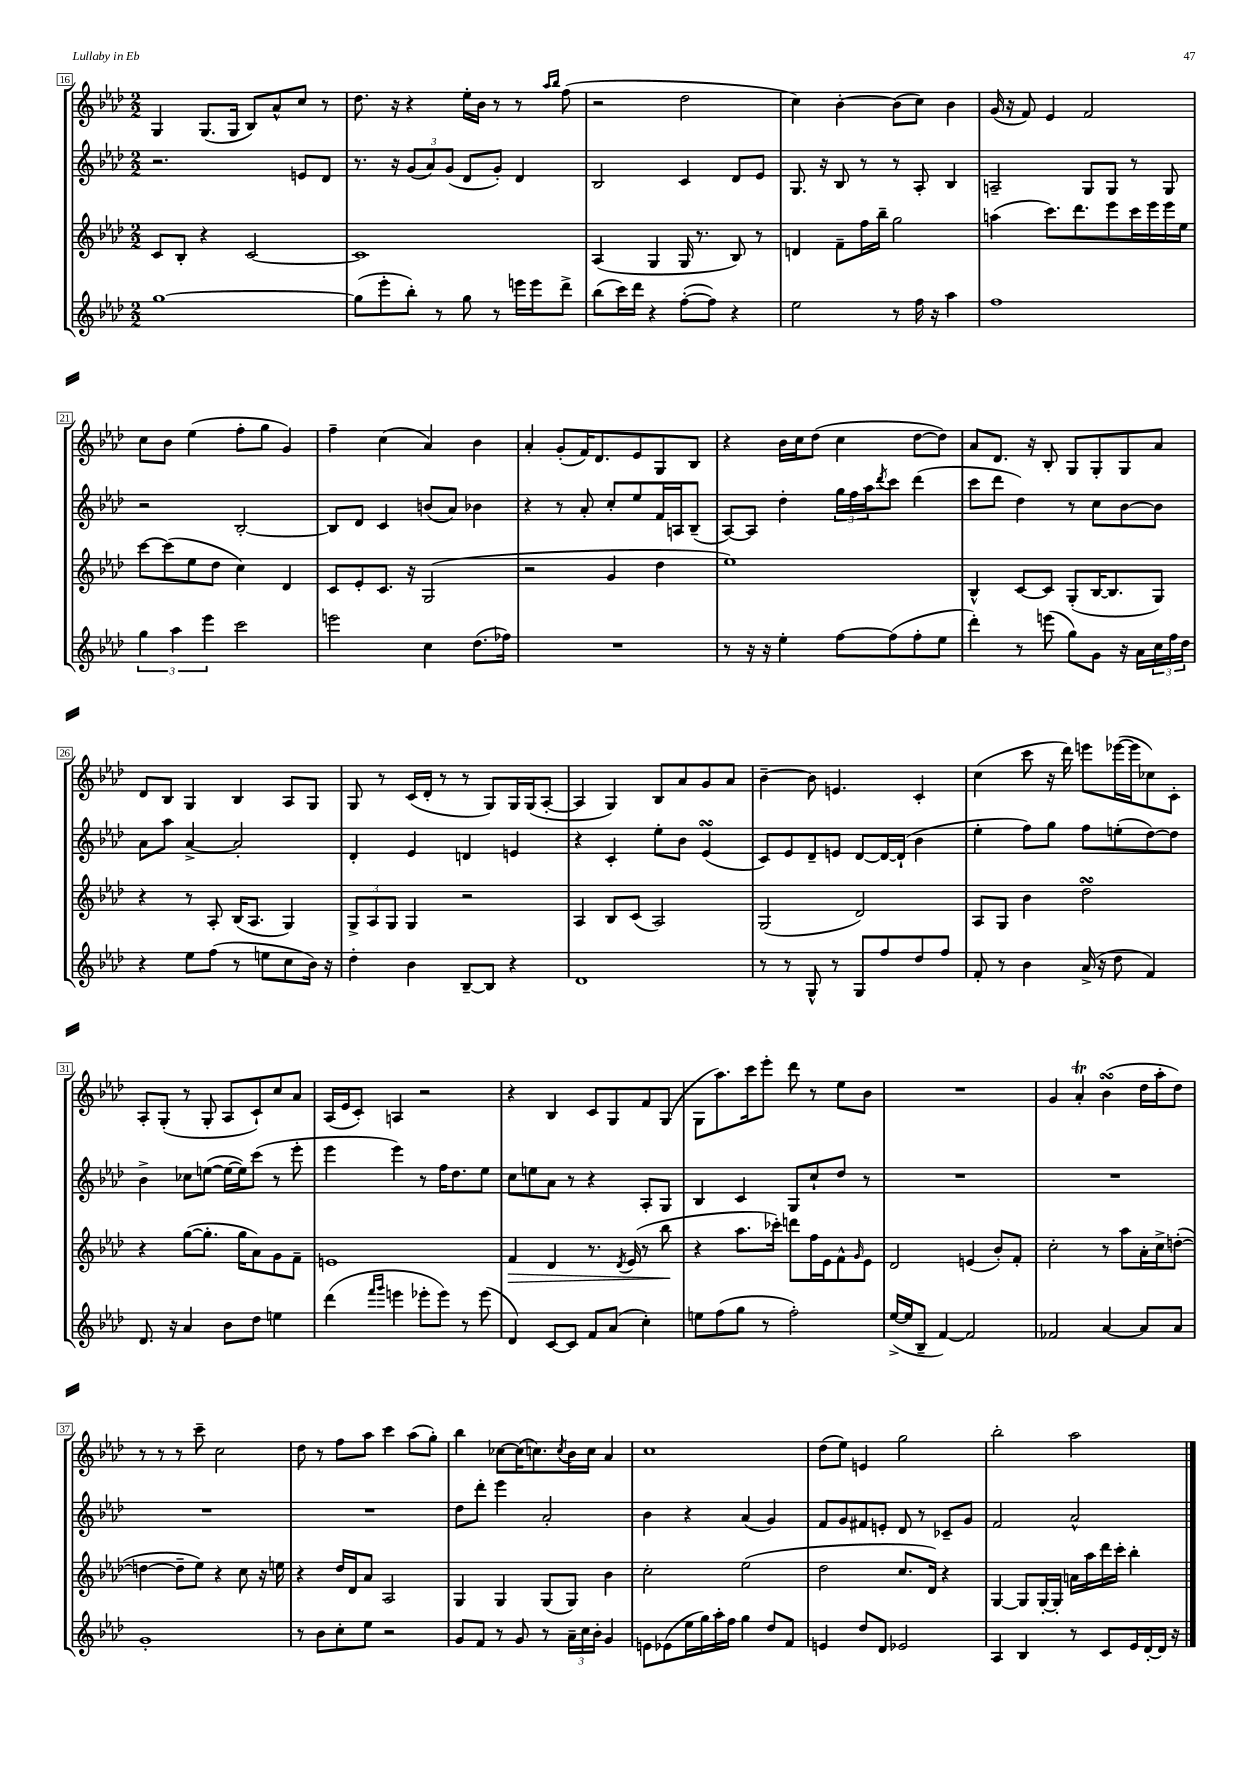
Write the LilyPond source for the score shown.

<<
\new StaffGroup <<
\new Staff = "s0" {
    \clef treble \key aes \major \numericTimeSignature \time 2/2
    g4 g8.( g16 bes8) aes'8-^ c''8 r8 |
    des''8. r16 r4 ees''16-. bes'16 r8 r8 \grace { aes''16 bes''16 } f''8( |
    r2 des''2 |
    c''4) bes'4~-. bes'8( c''8) bes'4 |
    g'16( r16 f'8) ees'4 f'2 |
    c''8 bes'8 ees''4( f''8-. g''8 g'4) |
    f''4-- c''4( aes'4) bes'4 |
    aes'4-. g'8-.( f'16) des'8. ees'8 g8 bes8 |
    r4 bes'16 c''16 des''8( c''4 des''8~ des''8) |
    aes'8 des'8. r16 bes8-. g8 g8-. g8 aes'8 |
    des'8 bes8 g4 bes4 aes8 g8 |
    g8 r8 c'16( des'16-. r8 r8 g8) g16 g16( aes8~-. |
    aes4 g4) bes8 aes'8 g'8 aes'8 |
    bes'4~-- bes'8 e'4. c'4-. |
    c''4( c'''8 r16 des'''16) e'''8 ees'''16~( ees'''16 ces''8) c'8-. |
    aes8-. g8-.( r8 g8-. aes8 c'8-!) c''8 aes'8 |
    aes16( ees'16 c'8-.) a4 r2 |
    r4 bes4 c'8 g8 f'8 g8( |
    g8 aes''8.) c'''16 ees'''8-. des'''8 r8 ees''8 bes'8 |
    R1 |
    g'4 aes'4-.\trill bes'4\turn( des''16 aes''16-. des''8) |
    r8 r8 r8 c'''8-- c''2 |
    des''8 r8 f''8 aes''8 c'''4 aes''8( g''8-.) |
    bes''4 ces''8~ ces''16( c''8.) \acciaccatura { c''8 } bes'16 c''16 aes'4 |
    c''1 |
    des''8( ees''8) e'4 g''2 |
    bes''2-. aes''2 \bar "|." |
}
\new Staff = "s1" {
    \clef treble \key aes \major \numericTimeSignature \time 2/2
    r2. e'8 des'8 |
    r8. r16 \tuplet 3/2 { g'8( aes'8) g'8( } des'8 g'8-.) des'4 |
    bes2 c'4 des'8 ees'8 |
    g8. r16 bes8 r8 r8 aes8-. bes4 |
    a2-- g8 g8 r8 g8 |
    r2 bes2~-. |
    bes8 des'8 c'4 b'8( aes'8) bes'4 |
    r4 r8 aes'8-. c''8-. ees''8 f'16 a16 bes8--( |
    aes8~) aes8 des''4-. \tuplet 3/2 { g''16 f''16 aes''16 } \acciaccatura { des'''8 } c'''8 des'''4( |
    c'''8 des'''8 des''4) r8 c''8 bes'8~ bes'8 |
    aes'8 aes''8 aes'4~-> aes'2-. |
    des'4-. ees'4 d'4 e'4 |
    r4 c'4-. ees''8-. bes'8 ees'4\turn( |
    c'8) ees'8 des'8-- e'8 des'8~ des'16~ des'16-!( bes'4 |
    ees''4-. f''8) g''8 f''8 e''8-.( des''8~) des''8 |
    bes'4-> ces''8 e''8~( e''16~ e''16) c'''8( r8 ees'''8-. |
    ees'''4 ees'''4) r8 f''16 des''8. ees''8 |
    c''8 e''8 aes'8 r8 r4 aes8-. g8 |
    bes4 c'4 g8 c''8-! des''8 r8 |
    R1 |
    R1 |
    R1 |
    R1 |
    des''8 des'''8-. ees'''4 aes'2-. |
    bes'4 r4 aes'4( g'4) |
    f'8 g'8 fis'8 e'8-. des'8 r8 ces'8-- g'8 |
    f'2 aes'2-^ \bar "|." |
}
\new Staff = "s2" {
    \clef treble \key aes \major \numericTimeSignature \time 2/2
    c'8 bes8-. r4 c'2~ |
    c'1 |
    aes4( g4 g16 r8. bes8) r8 |
    d'4 f'8-- f''16 bes''16-- g''2 |
    a''4( c'''8.) des'''8. ees'''8 c'''16 ees'''16 ees'''16 ees''16 |
    c'''8~ c'''8( ees''8 des''8 c''4) des'4 |
    c'8 ees'8-. c'8. r16 g2( |
    r2 g'4 des''4 |
    ees''1) |
    bes4-^ c'8~ c'8 g8-.( bes16~ bes8. g8) |
    r4 r8 aes8-. bes16( aes8. g4) |
    \tuplet 3/2 { g8-> aes8 g8 } g4 r2 |
    aes4 bes8 c'8( aes2) |
    g2( des'2) |
    aes8 g8 bes'4 des''2\turn |
    r4 g''8~( g''8.-. g''16 aes'8) g'8 f'8-- |
    e'1 |
    f'4\> des'4 r8. \acciaccatura { des'8 } ees'16( r8 bes''8\! |
    r4 aes''8. ces'''16-.) d'''8 f''16 ees'16 f'8-^ \grace { g'16 } ees'8 |
    des'2 e'4( bes'8-.) f'8-. |
    c''2-. r8 aes''8 aes'16-. c''16-> d''8~-.( |
    d''4~ d''8-- ees''8) r4 c''8 r16 e''16 |
    r4 des''16 des'16 aes'8 aes2 |
    g4 g4 g8( g8) bes'4 |
    c''2-. ees''2( |
    des''2 c''8. des'16) r4 |
    g4~ g8 g16~-. g16-. a'16 aes''16 des'''16 c'''16-. bes''4-. \bar "|." |
}
\new Staff = "s3" {
    \clef treble \key aes \major \numericTimeSignature \time 2/2
    g''1~ |
    g''8( ees'''8-. bes''8-.) r8 g''8 r8 e'''16 e'''16 des'''8-> |
    bes''8( c'''16) des'''16 r4 f''8~-.( f''8) r4 |
    ees''2 r8 f''16 r16 aes''4 |
    f''1 |
    \tuplet 3/2 { g''4 aes''4 ees'''4 } c'''2 |
    e'''2 c''4 des''8.( fes''16) |
    R1 |
    r8 r16 r16 ees''4-. f''8~ f''8( f''8-. ees''8 |
    des'''4-.) r8 e'''8( g''8) g'8 r16 aes'16 \tuplet 3/2 { c''16 f''16 des''16 } |
    r4 ees''8 f''8( r8 e''8 c''8 bes'16) r16 |
    des''4-. bes'4 bes8~-- bes8 r4 |
    des'1 |
    r8 r8 g8-^ r8 g8 f''8 des''8 f''8 |
    f'8-. r8 bes'4 aes'16->( r16 des''8 f'4) |
    des'8. r16 aes'4 bes'8 des''8 e''4 |
    des'''4( \grace { f'''16 g'''16 } e'''4 ees'''8-. ees'''8) r8 ees'''8( |
    des'4) c'8~ c'8 f'8 aes'8( c''4-.) |
    e''8 f''8( g''8 r8 f''2-.) |
    ees''16~->( ees''16 bes8-- f'4~) f'2 |
    fes'2 aes'4~ aes'8 aes'8 |
    g'1-. |
    r8 bes'8 c''8-. ees''8 r2 |
    g'8 f'8 r8 g'8 r8 \tuplet 3/2 { aes'16-- c''16 bes'16-. } g'4 |
    e'8 ees'8( ees''16 g''16) aes''16-. f''16 g''4 des''8 f'8 |
    e'4 des''8 des'8 ees'2 |
    aes4 bes4 r8 c'8 ees'16 des'16~-. des'16 r16 \bar "|." |
}
>>
>>
\layout { \context { \Score currentBarNumber = #16 \override BarNumber.stencil = #(make-stencil-boxer 0.1 0.3 ly:text-interface::print) } }
